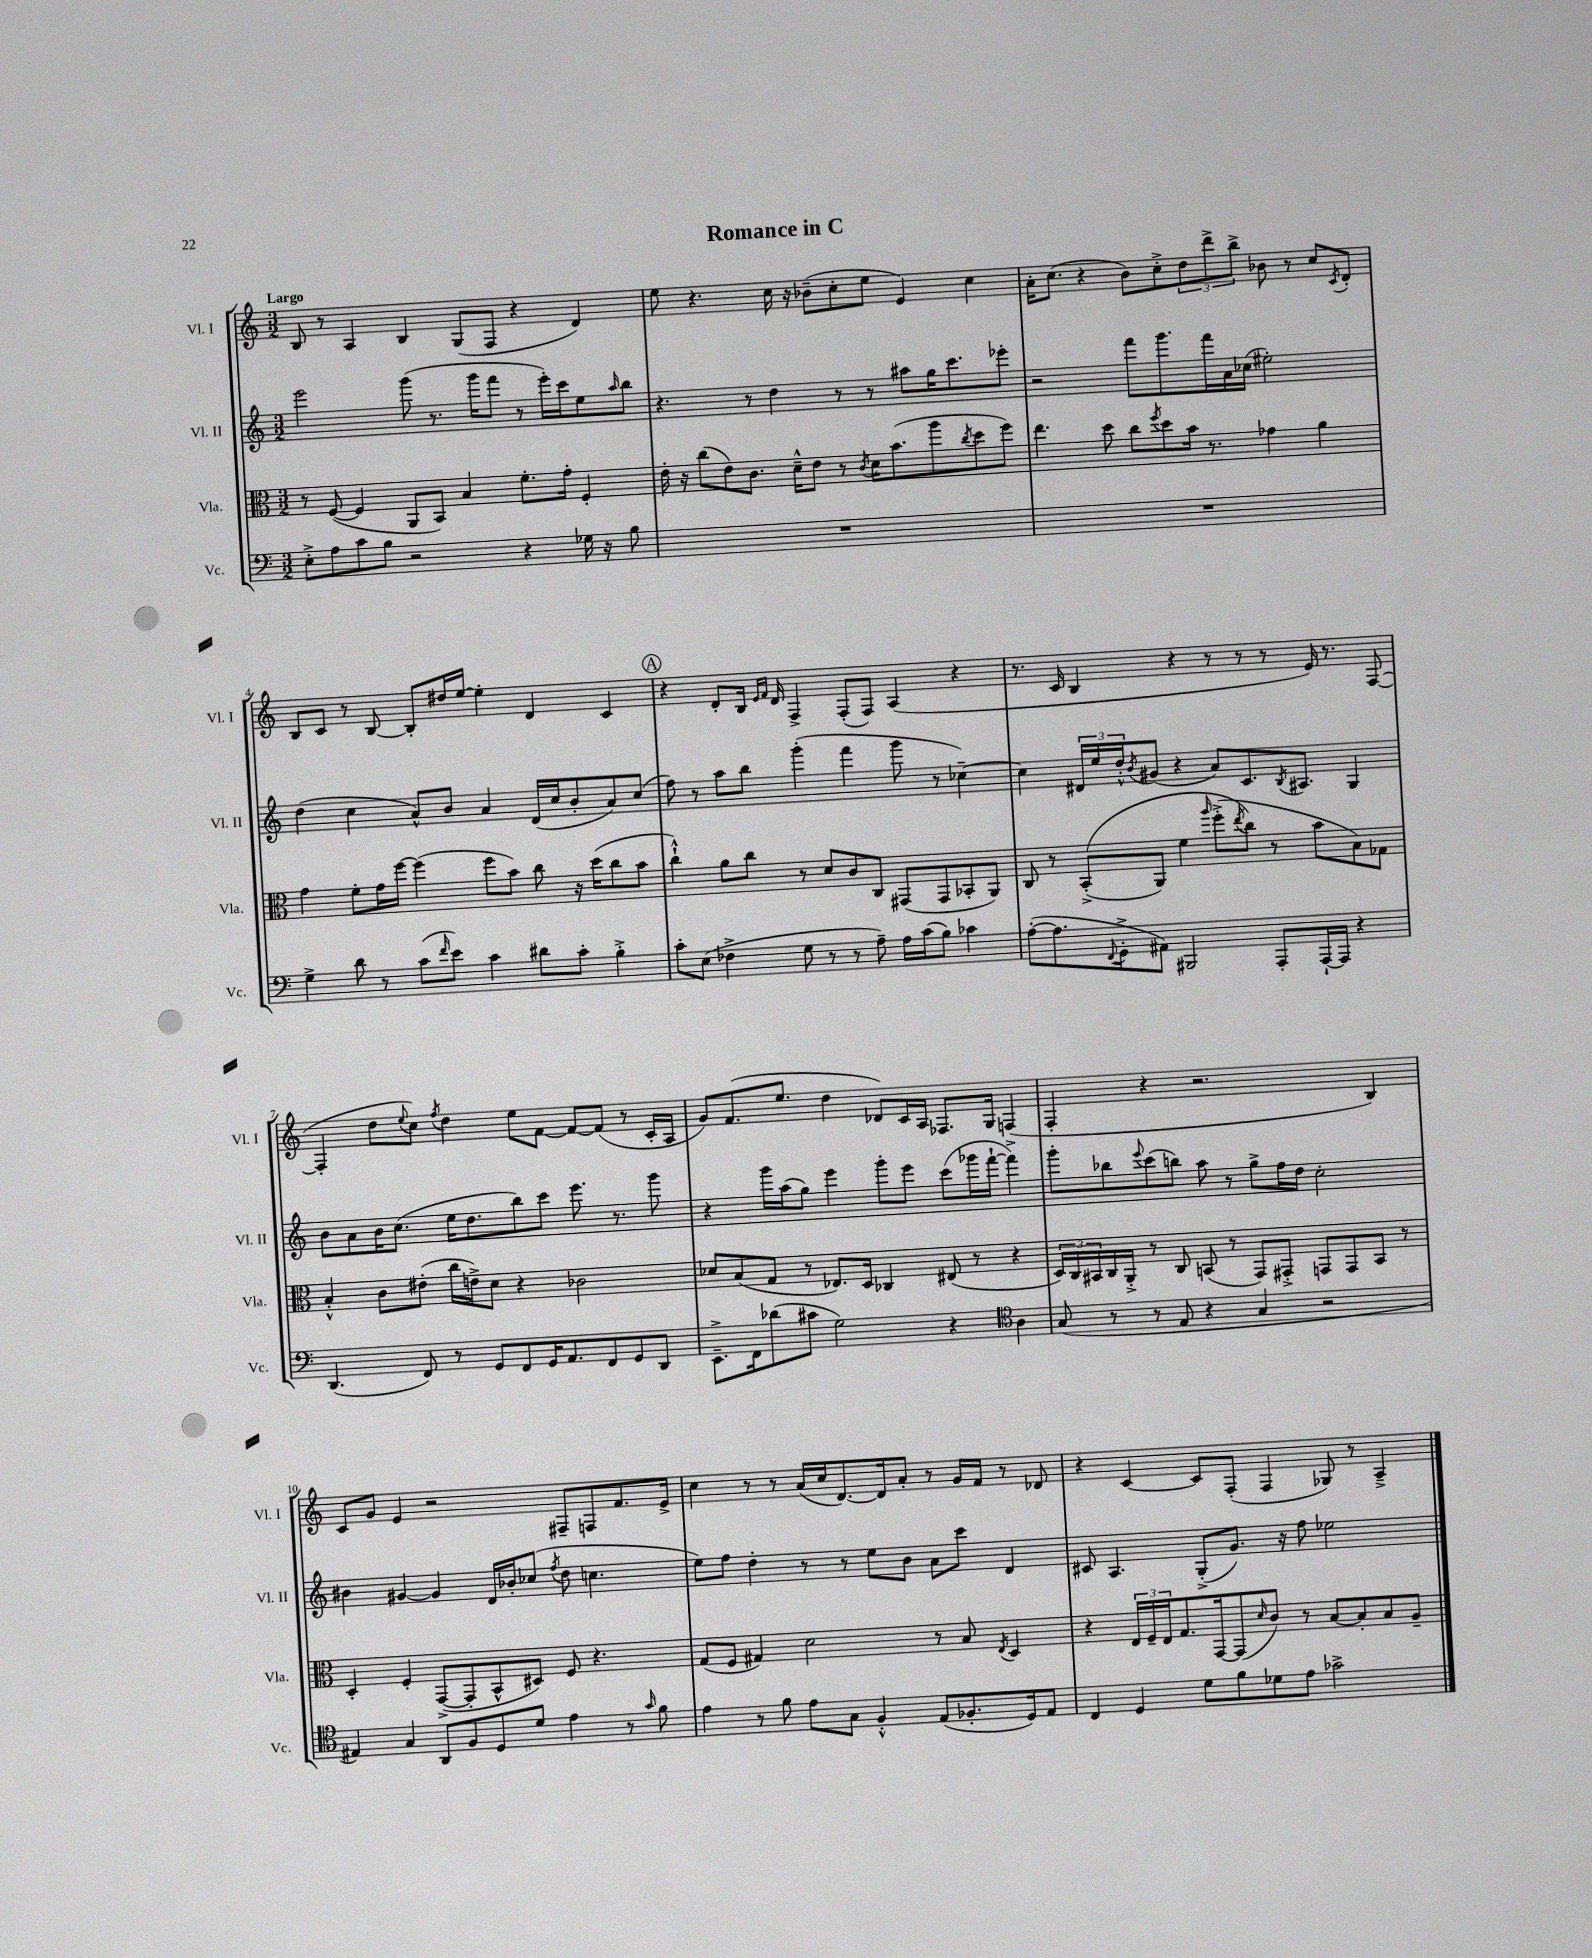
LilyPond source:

\header { title = "Romance in C" }
<<
\new StaffGroup <<
\new Staff = "s0" \with { instrumentName = "Vl. I" shortInstrumentName = "Vl. I" } {
    \clef treble \key c \major \numericTimeSignature \time 3/2 \tempo "Largo"
    b8 r8 a4 b4 g8( f8 r4 d'4) |
    e''8 r4. c''16 r16 bes'8--( c''8-. e''8 e'4) c''4 |
    a'16-. c''8.( r4 b'8) c''8-.-> \tuplet 3/2 { d''8 d'''8-> b''8-> } bes'8 r8 c''8 \acciaccatura { c'8 } d'8-. |
    b8 c'8 r8 b8~ b8-. dis''16 e''16~ e''4-. d'4 c'4 |
    \mark \markup { \circle "A" } r4 d'8-. b16 \grace { e'16 f'16 } d'16 f4-> f8-.( f8) a4( r4 |
    r8. c'16 b4 r4 r8 r8 r8 e'16) r8. f8~( |
    f4-. d''8 \appoggiatura { e''8 } c''8) \acciaccatura { f''8 } d''4 e''8 f'8~ f'8~ f'8( r8 c'16-. a16 |
    g'8) f'8.( e''8. d''4 des'8) c'16 a16 fes8. g16 f4( |
    f4-. r4 r2. b4) |
    c'8 g'8 e'4 r2 fis8-- f8 f'8. e'16-> |
    c''4 r8 r8 a'16( c''16 d'8.~) d'16 a'8-. r8 g'16 f'16 r8 des'8 |
    r4 c'4~ c'8 f8-.( f4 ges8) r8 a4---> \bar "|." |
}
\new Staff = "s1" \with { instrumentName = "Vl. II" shortInstrumentName = "Vl. II" } {
    \clef treble \key c \major \numericTimeSignature \time 3/2
    e'''2 g'''8( r8. g'''16 f'''8 r8 e'''16-.) c'''16 e''8 \grace { a''16 } b''8 |
    r4. r8 d''4 r8 r8 ais''8 g''16 c'''8. ees'''8-. |
    r2 f'''8 g'''8. f'''16 a'16 ces''16( eis''2-.) |
    d''4( c''4 a'8-^) b'8 a'4 d'16( c''16 b'8-. a'8) c''8( |
    \mark \markup { \circle "A" } f''8) r8 a''8 b''8 g'''4-.( f'''4 g'''8 r8 ces''4~--) |
    ces''4 \tuplet 3/2 { dis'16 e''16 d''16-.-^ } \acciaccatura { b'8 } gis'8( r4 a'8) c'8. \acciaccatura { b8 } ais8. g4 |
    b'8 a'8 b'16 c''8.( e''16 d''8. b''8) c'''8 e'''8. r8. g'''8 |
    r4 g'''16 a''16( g''8) e'''4 g'''8-. e'''8 c'''8( ges'''16 f'''16~-! f'''4->) |
    g'''8-. bes''8 \appoggiatura { e'''8 } c'''8( b''8) a''8 r8 g''8-> f''16 d''16 c''2-. |
    bis'4 gis'4~ gis'4 d'16 bes'16-. ces''8( \acciaccatura { f''8 } d''8 c''4. |
    e''8) f''8 d''4-. r8 r8 e''8 b'8 a'8 c'''8 d'4 |
    cis'8 a4. g8-.->( g'8.) r16 f''8 ees''2 \bar "|." |
}
\new Staff = "s2" \with { instrumentName = "Vla." shortInstrumentName = "Vla." } {
    \clef alto \key c \major \numericTimeSignature \time 3/2
    r8 f8~( f4 a,8 b,8) b4 f'8.-. g'16-. f4-. |
    e'16-. r16 c''8( e'8) c'8. d'16---^ e'8 r8 \acciaccatura { c'8 } d'16 b'8.( a''8 \acciaccatura { c''8 } d''8 f''8) |
    e''4. d''8 c''8 \acciaccatura { f''8 } d''8 b'16 r8. ges'4 a'4 |
    g'4 f'8-. g'16 f''16~ f''4( f''8 b'8) c''8 r16 d''16( c''8 b'8 |
    \mark \markup { \circle "A" } c''4-!-^) a'8 c''8 r8 d'8 c'8 c8 gis,8( gis,8 bes,8-. a,8) |
    c8 r8 b,8-.->(\( a,8) f'4 \grace { a''16 } f''8-.->( \acciaccatura { e''8 } c''8\) r8 b'8 b8) ges8 |
    b4-.-^ c'8 eis'8-.( c''16 e'16->) d'8 r4 ces'2 |
    des'8 b8( g8 r8 ees8.) d16 ces4 eis8( r8 r4 |
    \tuplet 3/2 { d16) c16 bis,16 } c16 a,16-.-> r8 c8 b,8( r8 g,8) gis,8-.-> g,8 g,8 b,8 r8 |
    d4-. f4-. g,8~->( g,8-. b,8-^ dis8) f8 r4. |
    g8( f8 gis4) d'2 r8 b8 \acciaccatura { e8 } d4 |
    r4 \tuplet 3/2 { e16 f16-- e16 } g8. g,16~ g,8( \grace { d'16 } c'8) r8 b8~ b8-. b8 a8-- \bar "|." |
}
\new Staff = "s3" \with { instrumentName = "Vc." shortInstrumentName = "Vc." } {
    \clef bass \key c \major \numericTimeSignature \time 3/2
    e8-.-> a8 c'8 b8 r2 r4 ges16 r16 b8 |
    R1. |
    R1. |
    g4-> d'8 r8 c'8( \grace { f'16 } e'8) c'4 dis'8 c'8-. b4-.-> |
    \mark \markup { \circle "A" } c'8-. e8( fes4-> g8 r8 r8 a8--) a16 c'16( b8) ces'4 |
    a8~-.( a8. \appoggiatura { f,8 } g,16-.-> ais,8) bis,,2 a,,8-. a,,16~-! a,,16 r4 |
    d,4.( f,8) r8 g,8 f,8 g,16 a,8. f,8 g,8 d,8 |
    e,8.---> f,16 des'8( cis'8 g2) r4 \clef tenor a4 |
    g8( r8 r8 e8 r4 g4 r2 |
    eis4) g4 a,8 f8 d8 d'8 e'4 r8 \grace { g'16 } f'8 |
    e'4 r8 f'8 e'8 g8 f4-.-^ e8( fes8.-. d16) e8 |
    c4 d4 d'8 f'8 des'8 e'8 ges'2-> \bar "|." |
}
>>
>>
